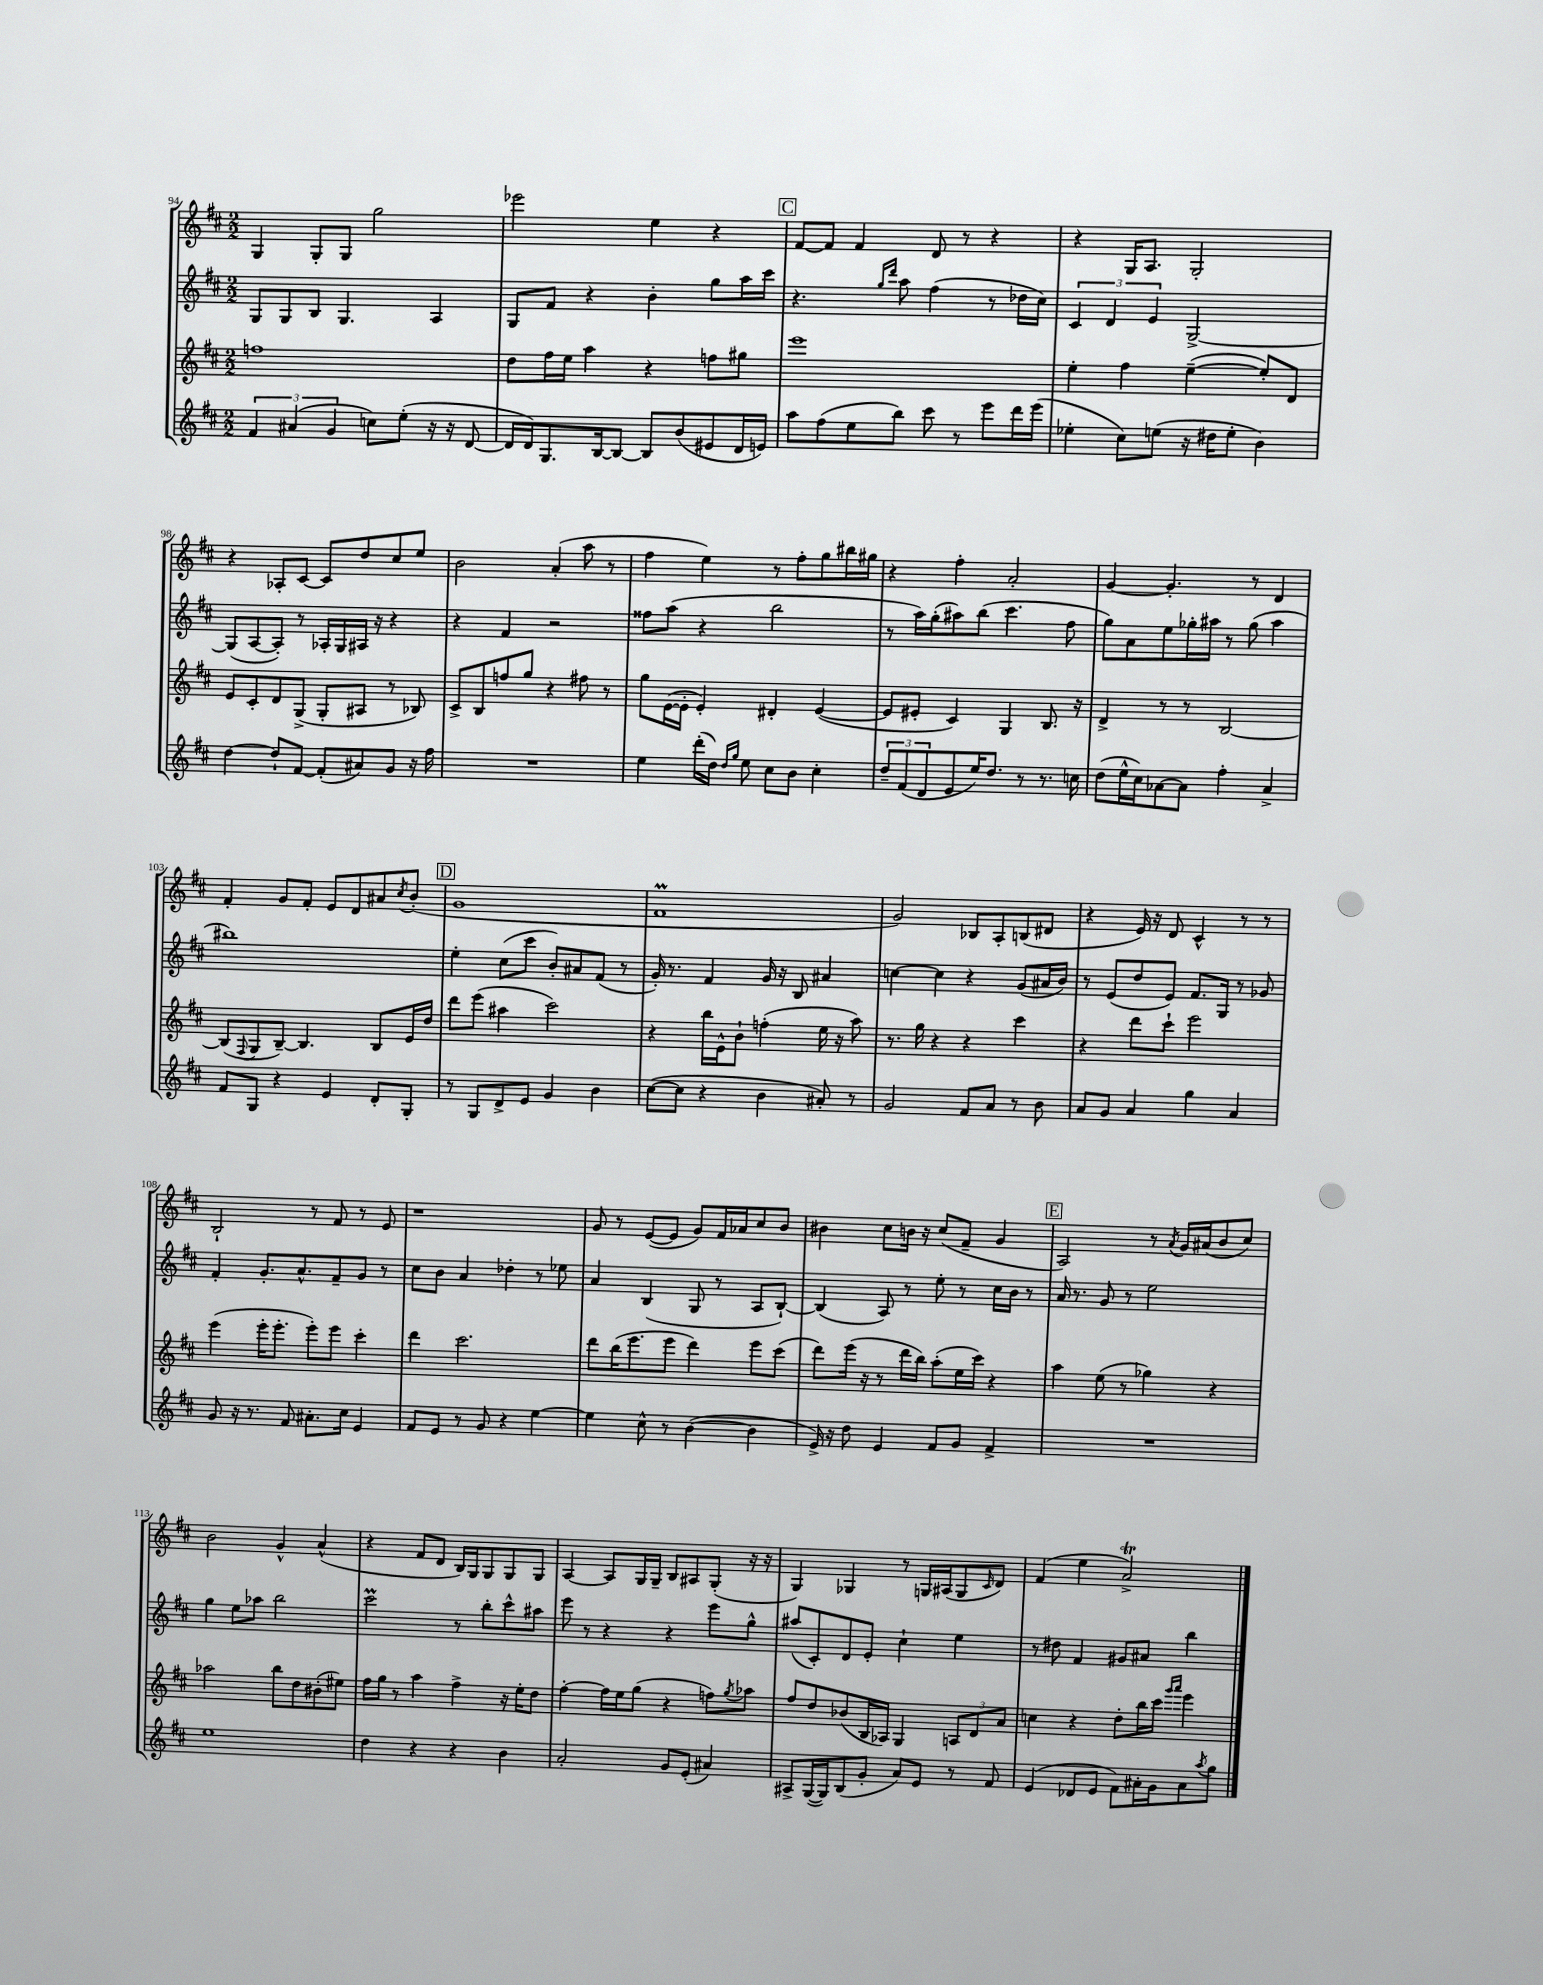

**kern	**kern	**kern	**kern
*staff4	*staff3	*staff2	*staff1
*clefG2	*clefG2	*clefG2	*clefG2
*k[f#c#]	*k[f#c#]	*k[f#c#]	*k[f#c#]
*M2/2	*M2/2	*M2/2	*M2/2
6f#	1ff	8G	4G
.	.	8G	.
(6a#	.	.	.
.	.	8B	8G'
6g	.	.	.
.	.	4.G	8G
8cc)	.	.	2gg
(8ee'	.	.	.
16r	.	4A	.
16r	.	.	.
[8d	.	.	.
=	=	=	=
16d]	8dd	8G	2eee-
16d)	.	.	.
8.G	16ff#	8f#	.
.	16ee	.	.
.	4aa	4r	.
[16B	.	.	.
8B_	.	.	.
8B]	4r	4b'	4ee
(8b	.	.	.
8e#	8ff	8gg	4r
16d	8gg#	16aa	.
16e)	.	16ccc#	.
=	=	=	=
8aa	1eee	4.r	[8f#
(8ff#	.	.	8f#]
8ee	.	.	4f#
.	.	16qqgg	.
.	.	16qqddd	.
8bb)	.	8aa	.
8ccc#	.	(4ff#	8d
8r	.	.	8r
8eee	.	8r	4r
16ddd	.	16dd-	.
(16eee	.	16cc#)	.
=	=	=	=
4ee-'	4ee'	6c#	4r
.	.	6d	.
8cc#)	4ff#	.	16G
.	.	.	8.A
.	.	6e	.
(8ee	.	.	.
16r	([4ee~	[2G^	2G'
16dd#	.	.	.
8ee'	.	.	.
4b)	8ee'])	.	.
.	8d	.	.
=	=	=	=
[4dd	8e	(8G]	4r
.	8c#'	[8A	.
8dd`]	8d	8A'])	8A-'
[8f#	(8G^	8r	[8c#
(8f#']	8G'	16A-'	8c#]
.	.	16G	.
8a#)	8A#	16A#	8dd
.	.	16r	.
8g	8r	4r	8cc#
16r	8B-)	.	8ee
16ff#	.	.	.
=	=	=	=
1r	8c#^	4r	2b
.	8B	.	.
.	8ff	4f#	.
.	8gg	.	.
.	4r	2r	(4a'
.	8ff#	.	8aa
.	8r	.	8r
=	=	=	=
4ee	8gg	8ff##	4ff#
.	([16e	(8aa	.
.	16e']	.	.
(16ddd'	4e')	4r	4ee)
16dd)	.	.	.
16qqdd	.	.	.
16qqgg	.	.	.
8ee	.	.	.
8cc#	4d#'	2bb	8r
8b	.	.	8ff#'
4cc#'	([4e	.	8gg
.	.	.	16bb#
.	.	.	16gg#
=	=	=	=
12dd~	8e]	8r	4r
(12f#	.	.	.
.	8e#'	16aa)	.
12d	.	.	.
.	.	(16gg'	.
8e	4c#)	8aa#)	4ff#'
16ee)	.	(8bb	.
8.dd	.	.	.
.	4G	4.ccc#	2a'
8r	.	.	.
8.r	8.B	.	.
.	.	8ff#	.
16cc	16r	.	.
=	=	=	=
(8dd	4d^	8gg)	[4g
16ee^^	.	8a	.
16cc#)	.	.	.
[8a-	8r	8ee	4.g']
8a-]	8r	16gg-'	.
.	.	16aa#	.
4ff#'	[2B	8r	.
.	.	(8gg-	8r
4a-^	.	4aa#	4d
=	=	=	=
8f#	(8B]	1bb#)	4f#'
.	8qqF#	.	.
8G	8G	.	.
4r	[8B~)	.	8g
.	4.B]	.	8f#'
4e	.	.	8e
.	.	.	8d
8d'	8B	.	8a#
.	.	.	8qcc#
8G'	16e	.	(8b'
.	16dd	.	.
=	=	=	=
8r	8ddd	4ee'	1g
8G	(8eee	.	.
8d^	4aa#	(8cc#	.
8e	.	8ccc#	.
4g	2ccc#)	8b')	.
.	.	8a#	.
4b	.	(8f#	.
.	.	8r	.
=	=	=	=
([8cc#	4r	16g')	1f#
.	.	8.r	.
8cc#]	.	.	.
4r	16bb	4f#	.
.	16e^^	.	.
.	8b`	.	.
4b	(4ff'	16g	.
.	.	16r	.
.	.	8B	.
8a#')	16ee	4a#	.
.	16r	.	.
8r	8aa)	.	.
=	=	=	=
2g	8.r	[4cc	2g)
.	16gg	.	.
.	4r	4cc]	.
8f#	4r	4r	8B-
8a	.	.	8A'
8r	4ccc#	(8g	(8B
8b	.	16a#	8d#
.	.	16b)	.
=	=	=	=
8a	4r	8r	4r
8g	.	(8e	.
4a	8ddd	8dd	16e)
.	.	.	16r
.	8ccc#`	8e)	8d
4gg	2eee	8.f#	4c#^^
.	.	16G	.
4a	.	8r	8r
.	.	8g-	8r
=	=	=	=
8g	(4eee	4f#'	2B`
16r	.	.	.
8.r	.	.	.
.	16eee'	8.g'	.
.	8.eee'	.	.
8f#	.	.	.
.	.	8.a^^	.
8.a#'	8eee')	.	8r
.	8eee	8f#~	8f#
16cc#	.	.	.
4e	4ccc#'	8g	8r
.	.	8r	8e
=	=	=	=
8f#	4ddd	8cc#	1r
8e	.	8b	.
8r	2.ccc#	4a	.
8g	.	.	.
4r	.	4dd-'	.
[4ee	.	8r	.
.	.	8ee-	.
=	=	=	=
4ee]	8ddd	4a	8g
.	(16bb	.	8r
.	8.eee	.	.
8cc#^^	.	(4B	([8e
8r	8eee	.	8e]
([4b	4ddd)	8G	8g)
.	.	8r	16f#
.	.	.	16a-
4b]	8eee	8A	8cc#
.	(8ccc#	[8B`)	8b
=	=	=	=
16e^)	8ddd)	(4B]	4b#
16r	.	.	.
8dd	(16eee	.	.
.	16r	.	.
4e	8r	8A)	8cc#
.	16ddd	8r	16b
.	16bb)	.	16r
8f#	(8aa'	8ee'	(8cc#
8g	16ee	8r	8f#~
.	16ccc#)	.	.
4f#^	4r	16cc#	4g
.	.	16b	.
.	.	8r	.
=	=	=	=
1r	4aa	16a	2A)
.	.	8.r	.
.	(8ee	8g	.
.	8r	8r	.
.	4gg-)	2ee	8r
.	.	.	8qa
.	.	.	16g
.	.	.	(16a#
.	4r	.	8b
.	.	.	8cc#)
=	=	=	=
1ee	2aa-	4gg	2b
.	.	8ee	.
.	.	8aa-	.
.	8bb	2bb	4g^^
.	8dd	.	.
.	(8b#'	.	(4a^^
.	8ee#)	.	.
=	=	=	=
4dd	16ff#	2ccc#	4r
.	16gg	.	.
.	8r	.	.
4r	4aa	.	8f#
.	.	.	8d
4r	4ff#^	8r	16B)
.	.	.	16G
.	.	8bb'	8G
4b	16r	8ccc#^^	8G
.	16ee'	.	.
.	8dd	8aa#	8G
=	=	=	=
2a'	[4ff#'	8eee	[4A
.	.	8r	.
.	16ff#]	4r	8A]
.	16ee	.	.
.	(8gg	.	16G
.	.	.	16G~
8g	4r	4r	8B
(8e'	.	.	8A#
4a#)	8ff)	8eee	(8G'
.	8qgg	.	.
.	8aa-	8gg^^	16r
.	.	.	16r
=	=	=	=
8A#^	8ff#	(8aa#	4G)
([16G	8dd	8c#')	.
16G])	.	.	.
(8B	(8b-	8d	4G-
8g'	16B	8e'	.
.	16A-)	.	.
8a)	4G	4cc#`	8r
8e	.	.	16G
.	.	.	(16A#
8r	12A	4ee	8G
.	12d	.	.
.	.	.	16qqc#
8f#	.	.	8d)
.	12a	.	.
=	=	=	=
(4e	4cc	8r	(4f#
.	.	8dd#	.
8d-	4r	4f#	4ee
8e	.	.	.
8f#)	8dd'	8g#	2a^)
16a#'	16bb	8a#	.
16g	16ccc#	.	.
.	16qqggg	.	.
.	16qqaaa	.	.
8a#	4eee	4bb	.
8qaa	.	.	.
8gg	.	.	.
==	==	==	==
*-	*-	*-	*-
